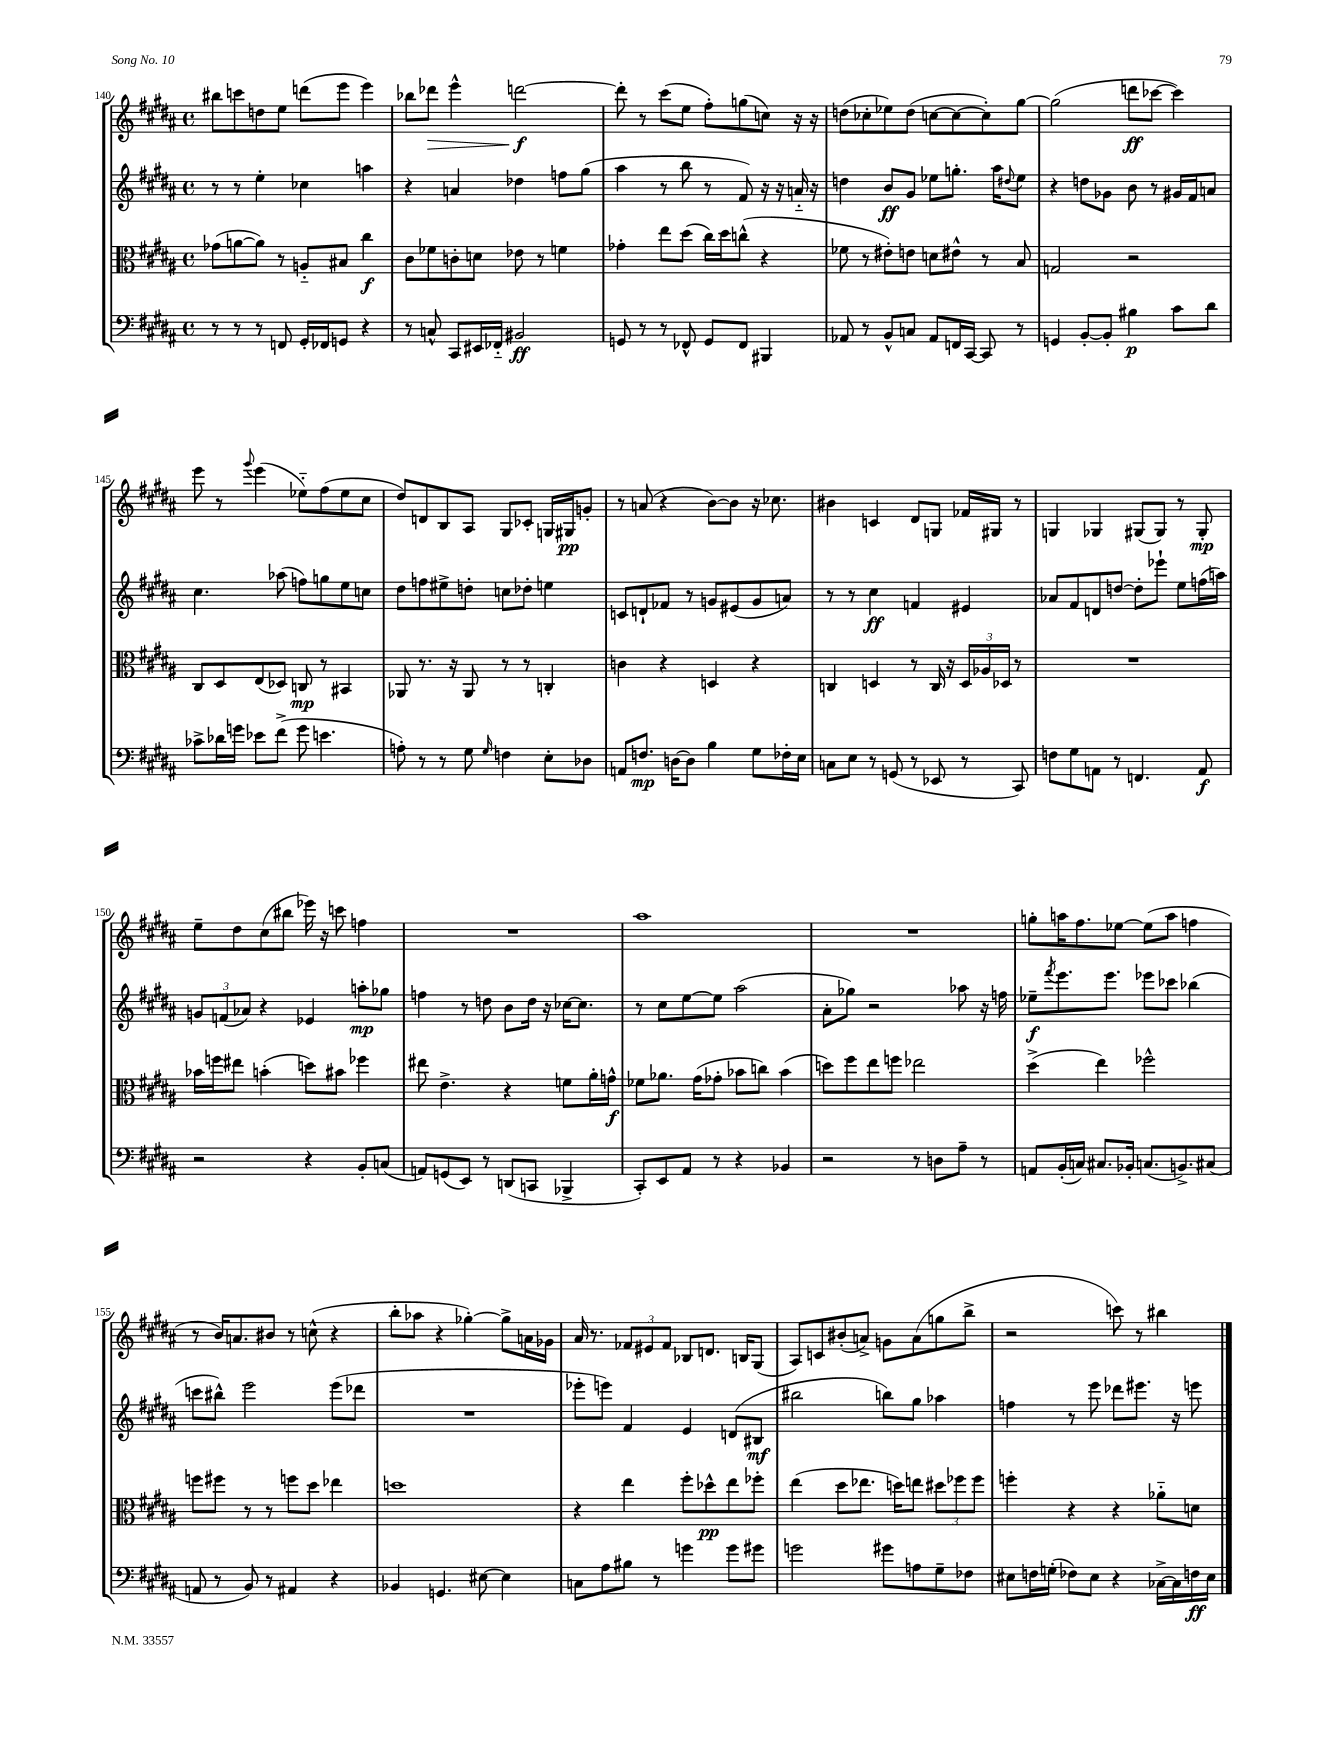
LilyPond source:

<<
\new StaffGroup <<
\new Staff = "s0" {
    \clef treble \key b \major \defaultTimeSignature \time 4/4
    bis''8 c'''8 d''8 e''8 d'''8( e'''8 e'''4) |
    bes''8 des'''8\> e'''4-^ d'''2~\f\! |
    d'''8-. r8 cis'''8( e''8 fis''8-.) g''8( c''8) r16 r16 |
    d''8( ces''8-. ees''8) d''8( c''8~ c''8~ c''8-.) gis''8~ |
    gis''2( d'''8\ff ces'''8~ ces'''4) |
    e'''8 r8 \appoggiatura { gis'''8 } e'''4( ees''8-_) fis''8( ees''8 cis''8 |
    dis''8) d'8 b8 ais8 gis8 ces'8-. g16 gis16\pp g'8-. |
    r8 a'8( r4 b'8~) b'8 r16 ces''8. |
    bis'4 c'4 dis'8 g8 fes'16 gis16 r8 |
    g4 ges4 gis8( gis8) r8 gis8-.\mp |
    e''8-- dis''8 cis''8( bis''8 ees'''16) r16 c'''8 f''4 |
    R1 |
    ais''1 |
    R1 |
    g''8-. a''16 fis''8. ees''8~ ees''8( a''8 f''4 |
    r8 b'16) a'8. bis'8 r8 c''8-^( r4 |
    b''8-. aes''8 r4 ges''4~-.) ges''8-> a'16 ges'16 |
    ais'16 r8. \tuplet 3/2 { fes'8 eis'8 fes'8 } bes8 d'8. b16 gis8( |
    ais8) c'8 bis'8-.( a'8->) g'8 a'8( g''8 b''8-> |
    r2 c'''8) r8 bis''4 \bar "|." |
}
\new Staff = "s1" {
    \clef treble \key b \major \defaultTimeSignature \time 4/4
    r8 r8 e''4-. ces''4 a''4 |
    r4 a'4 des''4 f''8 gis''8( |
    ais''4 r8 b''8 r8 fis'8) r16 r16 a'16-_ r16 |
    d''4 b'8\ff gis'8 ees''8 g''8.-. ais''16 \appoggiatura { dis''8 } ees''8 |
    r4 d''8 ges'8 b'8 r8 gis'16 fis'16 a'8 |
    cis''4. aes''8( f''8) g''8 e''8 c''8 |
    dis''8 f''8 eis''8-> d''8-. c''8 des''8-. e''4 |
    c'8 d'8-! fes'8 r8 g'8 eis'8( g'8 a'8) |
    r8 r8 cis''4\ff f'4 eis'4 |
    aes'8 fis'8 d'8 d''8~ d''8-. ees'''8-! e''8 f''16( a''16) |
    \tuplet 3/2 { g'8 f'8( aes'8) } r4 ees'4 a''8-.\mp ges''8 |
    f''4 r8 d''8 b'8 d''16 r16 ces''16~ ces''8. |
    r8 cis''8 e''8~ e''8 ais''2( |
    ais'8-. ges''8) r2 aes''8 r16 f''16 |
    ees''8--\f \acciaccatura { fis'''8 } e'''8. e'''8. ees'''8 ces'''8 bes''4( |
    c'''8 bis''8-^) e'''2 e'''8( des'''8 |
    R1 |
    ees'''8-. e'''8) fis'4 e'4 d'8( bis8\mf |
    bis''2 b''8) gis''8 aes''4 |
    f''4 r8 e'''8 des'''8 eis'''8. r16 e'''8 \bar "|." |
}
\new Staff = "s2" {
    \clef alto \key b \major \defaultTimeSignature \time 4/4
    ges'8( a'8~ a'8) r8 a8-_ bis8 cis''4\f |
    cis'8 fes'8 c'8-. d'8 ees'8 r8 f'4 |
    ges'4-. e''8 dis''8( cis''16) dis''16 c''8-^( r4 |
    fes'8 r8 eis'8-.) e'8 d'8 eis'8-^ r8 b8 |
    g2 r2 |
    cis8 dis8 e8( des8) c8\mp r8 bis,4 |
    aes,8 r8. r16 aes,8 r8 r8 c4-. |
    c'4 r4 d4 r4 |
    c4 d4 r8 c16 r16 \tuplet 3/2 { d16 aes16 des16 } r8 |
    R1 |
    bes'16 f''16 eis''8 b'4-.( d''8) bis'8 fes''4 |
    eis''8 e'4.-> r4 f'8 ais'16-. g'16-^\f |
    fes'8 aes'8. gis'16( ges'8-. bes'8 c''8) bes'4( |
    d''8) fis''8 e''8 f''8 ees''2 |
    dis''4->( e''4) fes''2-^ |
    f''8 fis''8 r8 r8 f''8 dis''8 ees''4 |
    d''1 |
    r4 e''4 fis''8-. des''8-^\pp e''8 fes''8-. |
    e''4( dis''8 ees''8. d''16) e''8 \tuplet 3/2 { dis''8 fes''8 fes''8 } |
    f''4-. r4 r4 aes'8-_ d'8 \bar "|." |
}
\new Staff = "s3" {
    \clef bass \key b \major \defaultTimeSignature \time 4/4
    r8 r8 r8 f,8 gis,16-. fes,16 g,8 r4 |
    r8 c8-^ cis,8 eis,16 fes,16-_ bis,2\ff |
    g,8 r8 r8 fes,8-^ g,8 fes,8 bis,,4 |
    aes,8 r8 b,8-^ c8 aes,8 f,16 cis,16~ cis,8 r8 |
    g,4 b,8~-. b,8-. bis4\p cis'8 dis'8 |
    ces'8-> des'16 g'16 ees'8 fis'8->( g'8 e'4. |
    a8-.) r8 r8 gis8 \grace { gis16 } f4 e8-. des8 |
    a,8 f8.\mp d16~ d8 b4 gis8 fes16-. e16 |
    c8 e8 r8 g,8( r8 ees,8 r8 cis,8) |
    f8 gis8 a,8 r8 f,4. a,8\f |
    r2 r4 b,8-. c8( |
    a,8) g,8( e,8) r8 d,8( c,8 bes,,4-> |
    cis,8-.) e,8 ais,8 r8 r4 bes,4 |
    r2 r8 d8 ais8-- r8 |
    a,8 b,16-.( c16) cis8. bes,16-. c8.( b,8.->) cis8( |
    a,8 r8 b,8) r8 ais,4 r4 |
    bes,4 g,4. eis8~ eis4 |
    c8 ais8 bis8 r8 g'4 g'8 gis'8 |
    g'2 gis'8 a8 gis8-- fes8 |
    eis8 f16 g16-.( fes8) eis8 r4 ces16~-> ces16 f16\ff eis16 \bar "|." |
}
>>
>>
\layout { \context { \Score currentBarNumber = #140 } }
